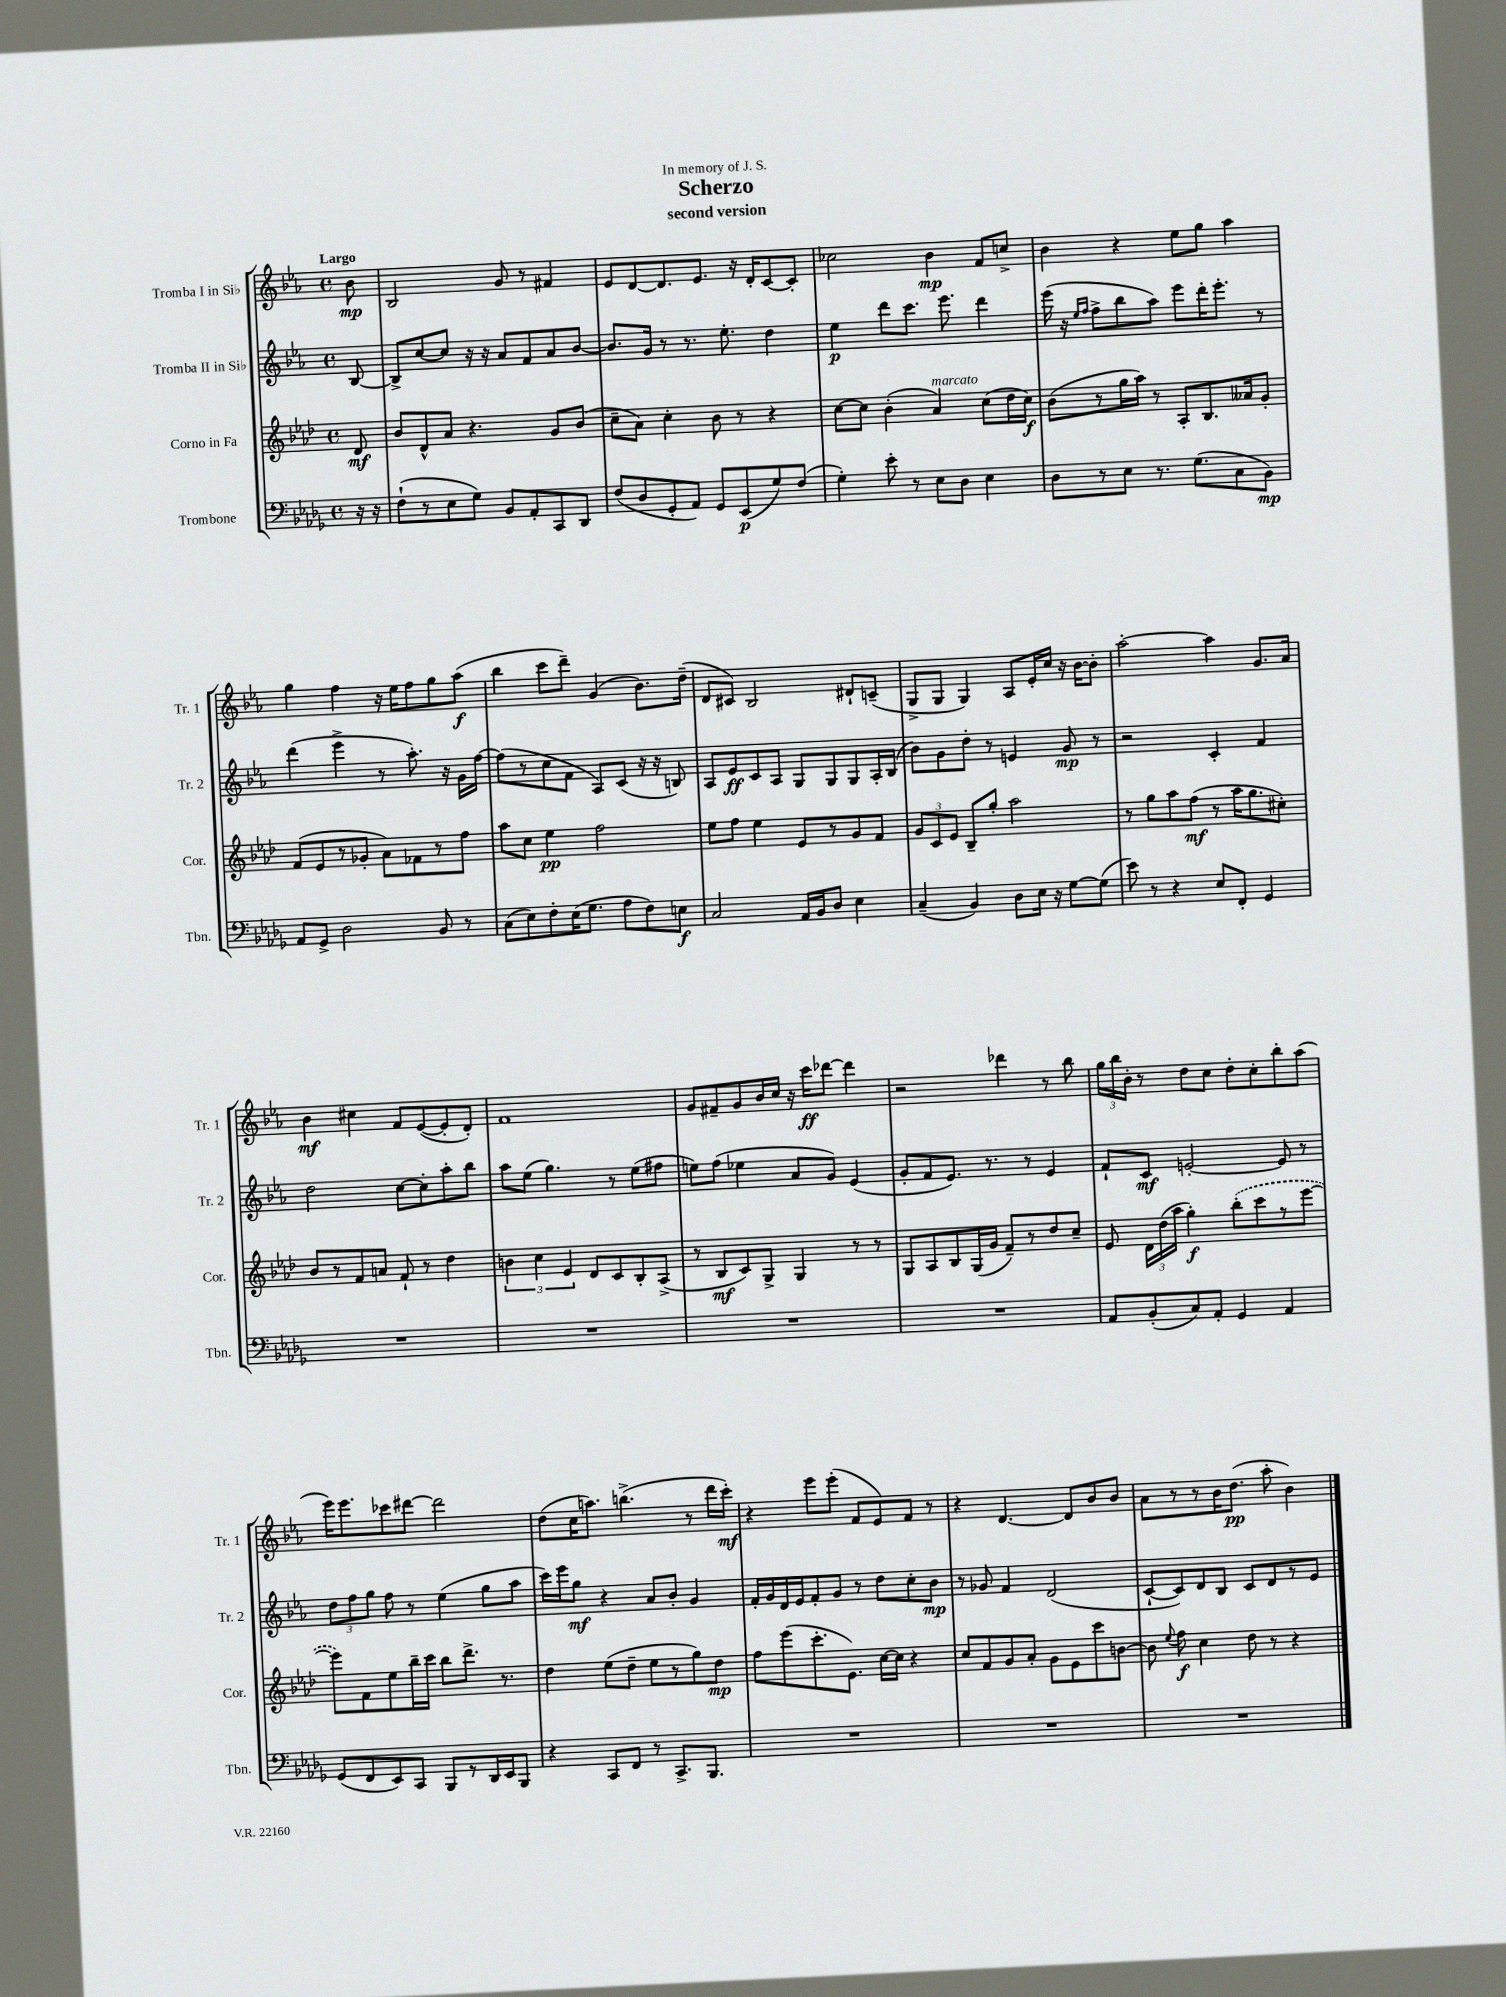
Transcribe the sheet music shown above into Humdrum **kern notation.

**kern	**dynam	**kern	**dynam	**kern	**dynam	**kern	**dynam
*part4	*part4	*part3	*part3	*part2	*part2	*part1	*part1
*staff4	*staff4	*staff3	*staff3	*staff2	*staff2	*staff1	*staff1
*I"Trombone	*	*I"Corno in Fa	*	*I"Tromba II in Si♭	*	*I"Tromba I in Si♭	*
*I'Tbn.	*	*I'Cor.	*	*I'Tr. 2	*	*I'Tr. 1	*
*clefF4	*	*clefG2	*	*clefG2	*	*clefG2	*
*k[b-e-a-d-g-]	*	*k[b-e-a-d-]	*	*k[b-e-a-]	*	*k[b-e-a-]	*
*M4/4	*	*M4/4	*	*M4/4	*	*M4/4	*
*met(c)	*	*met(c)	*	*met(c)	*	*met(c)	*
=	=	=	=	=	=	=	=
!	!	!	!	!	!	!LO:TX:a:B:t=Largo	!
16r	.	8d-/	mf	[8B-/	.	8b-\	mp
16r	.	.	.	.	.	.	.
=1	=1	=1	=1	=1	=1	=1	=1
(8F`\L	.	8b-/L	.	8B-^/L]	.	2B-/	.
8r	.	8d-^^/	.	[8cc/	.	.	.
8E-\	.	8a-/J	.	8cc/J]	.	.	.
8G-\J)	.	4.r	.	16r	.	.	.
.	.	.	.	16r	.	.	.
8BB-/L	.	.	.	8a-/L	.	8g/	.
8AA-'/	.	.	.	8f/	.	8r	.
8CC/	.	8g/L	.	8a-/	.	4f#X/	.
8DD-/J	.	(8b-/J	.	[8b-/J	.	.	.
=2	=2	=2	=2	=2	=2	=2	=2
(8F/L	.	8cc~\L	.	8.b-/L]	.	8e-/L	.
8D-/	.	8a-\J)	.	.	.	[8d/	.
.	.	.	.	16g/Jk	.	.	.
8GG-'/	.	4cc'\	.	8r	.	8.d/]	.
8AA-/J)	.	.	.	8.r	.	.	.
.	.	.	.	.	.	8.e-/J	.
8GG-/L	.	8b-\	.	.	.	.	.
.	.	.	.	8.ee-'\	.	.	.
(8EE-/	p	8r	.	.	.	16r	.
.	.	.	.	.	.	16d'/KL	.
8G-/)	.	4r	.	4dd\	.	[8c/	.
(8F/J	.	.	.	.	.	8c'/J]	.
=3	=3	=3	=3	=3	=3	=3	=3
4G-'\)	.	[8cc\L	.	4ee-\	p	2cc-X\	.
.	.	8cc\J]	.	.	.	.	.
8e-'\	.	(4b-'\	.	8ddd\L	.	.	.
8r	.	.	.	8.ccc\J	.	.	.
!	!	!LO:TX:a:i:t=marcato	!	!	!	!	!
8E-\L	.	4a-/)	.	.	.	4b-\	mp
.	.	.	.	8.eee-\	.	.	.
8D-\J	.	.	.	.	.	.	.
4E-\	.	(8cc\L	.	4ddd\	.	8f/L	.
.	.	16dd-\L	.	.	.	8ccn^/J	.
.	.	16cc\JJ)	f	.	.	.	.
=4	=4	=4	=4	=4	=4	=4	=4
8D-\L	.	(8b-\L	.	(16eee-\	.	4b-\	.
.	.	.	.	16r	.	.	.
.	.	.	.	16qqee-/LL	.	.	.
.	.	.	.	16qqff/JJ	.	.	.
8r	.	8r	.	8ff^\L	.	.	.
8E-\J	.	16gg\L	.	8bb-\	.	4r	.
.	.	16aa-\JJ)	.	.	.	.	.
8.r	.	8r	.	8aa-\J)	.	.	.
.	.	8A-'/L	.	8eee-\L	.	8ee-\L	.
(8.G-\L	.	.	.	.	.	.	.
.	.	8.B-/	.	16ddd'\K	.	8gg\J	.
.	.	.	.	8.eee-'\J	.	.	.
8C\	.	.	.	.	.	4aa-\	.
.	.	16a--X/k	.	.	.	.	.
8BB-\J)	mp	8g'/J	.	8r	.	.	.
!!LO:LB:g=z
=5	=5	=5	=5	=5	=5	=5	=5
8AA-/L	.	(8f/L	.	(4ddd\	.	4gg\	.
8GG-^/J	.	8e-/	.	.	.	.	.
2D-\	.	8r	.	4eee-^\	.	4ff\	.
.	.	8g-X'/J	.	.	.	.	.
.	.	8a-\L)	.	8r	.	16r	.
.	.	.	.	.	.	16ee-\KL	.
.	.	8f-X\	.	8.aa-'\)	.	8ff\	.
8BB-/	.	8r	.	.	.	8gg\	.
.	.	.	.	16r	.	.	.
8r	.	8ff\J	.	16g\LL	.	(8aa-\J	f
.	.	.	.	[16ff\JJ	.	.	.
=6	=6	=6	=6	=6	=6	=6	=6
(8C\L	.	8aa-\L	.	(8ff\L]	.	4bb-\	.
8E-\)	.	8cc\J	.	8r	.	.	.
8F'\	.	4ee-\	pp	8cc\	.	8ccc\L	.
(16E-\K	.	.	.	8f\J	.	8ddd~\J)	.
8.G-\J	.	.	.	.	.	.	.
.	.	2ff\	.	8A-/L)	.	(4g/	.
8A-\L	.	.	.	(8c/J	.	.	.
8F\)	.	.	.	16r	.	8.b-\L)	.
.	.	.	.	16r	.	.	.
8En\J	f	.	.	8Bn/)	.	.	.
.	.	.	.	.	.	(16dd~\Jk	.
=7	=7	=7	=7	=7	=7	=7	=7
2C/	.	8ee-\L	.	8A-/L	.	8d/L	.
.	.	8ff\J	.	8e-/	ff	8c#X/J)	.
.	.	4ee-\	.	8c/	.	2B-/	.
.	.	.	.	8A-/J	.	.	.
16AA-/LL	.	8e-/L	.	8G/L	.	.	.
16BB-/J	.	.	.	.	.	.	.
8D-/J	.	8r	.	8G/	.	.	.
4E-\	.	8g/	.	8G/	.	8d#X`/L	.
.	.	8f/J	.	16A-'/L	.	(8cn~/J	.
.	.	.	.	(16B-/JJ	.	.	.
=8	=8	=8	=8	=8	=8	=8	=8
(4C~/	.	12g/L	.	8b-\L)	.	8G^/L	.
.	.	12c/	.	.	.	.	.
.	.	.	.	8g\	.	8G/J	.
.	.	12e-/J	.	.	.	.	.
4BB-/)	.	8B-~/L	.	8dd'\J	.	4G/)	.
.	.	8gg'/J	.	8r	.	.	.
8D-\L	.	2aa-\	.	4en/	.	8A-/L	.
16E-\Jk	.	.	.	.	.	16e-'/L	.
16r	.	.	.	.	.	16cc/JJ	.
[8G-\L	.	.	.	8g/	mp	16r	.
.	.	.	.	.	.	[16b-\KL	.
(8G-\J]	.	.	.	8r	.	8b-'\J]	.
=9	=9	=9	=9	=9	=9	=9	=9
8e-\)	.	8r	.	2r	.	[2aa-'\	.
8r	.	8gg\L	.	.	.	.	.
4r	.	8aa-\	.	.	.	.	.
.	.	(8ff\J	mf	.	.	.	.
8E-/L	.	8r	.	4c'/	.	4aa-\]	.
8FF'/J	.	16aa-\KL	.	.	.	.	.
.	.	8.gg\	.	.	.	.	.
4GG-/	.	.	.	4f/	.	8.g/L	.
.	.	8cc#X'\J)	.	.	.	.	.
.	.	.	.	.	.	16a-/Jk	.
!!LO:LB:g=z
=10	=10	=10	=10	=10	=10	=10	=10
1r	.	8b-/L	.	2dd\	.	4b-\	mf
.	.	8r	.	.	.	.	.
.	.	8f/	.	.	.	4cc#X\	.
.	.	8an/J	.	.	.	.	.
.	.	8f`/	.	[8cc\L	.	8f/L	.
.	.	8r	.	8cc'\]	.	([8e-/	.
.	.	4dd-\	.	8aa-'\	.	8e-'/]	.
.	.	.	.	8bb-\J	.	8d'/J)	.
=11	=11	=11	=11	=11	=11	=11	=11
1r	.	6bn\	.	8aa-\L	.	1f	.
.	.	.	.	(8ee-\J	.	.	.
.	.	6cc\	.	.	.	.	.
.	.	.	.	4.gg\)	.	.	.
.	.	6e-/	.	.	.	.	.
.	.	8d-/L	.	.	.	.	.
.	.	8c/	.	8r	.	.	.
.	.	8B-'/	.	(8ee-\L	.	.	.
.	.	(8A-^/J	.	8ff#X\J	.	.	.
=12	=12	=12	=12	=12	=12	=12	=12
1r	.	8r	.	8een\L)	.	8g/L	.
.	.	8B-/L	mf	(8ff\J	.	8f#X~/	.
.	.	8c/)	.	4ee-X\	.	8g/	.
.	.	8G^/J	.	.	.	16b-/L	.
.	.	.	.	.	.	16cc/JJ	.
.	.	4G/	.	8a-/L	.	16r	.
.	.	.	.	.	.	16ccc\KL	ff
.	.	.	.	8g/J)	.	[8ddd-X\J	.
.	.	8r	.	(4e-/	.	4ddd-\]	.
.	.	8r	.	.	.	.	.
=13	=13	=13	=13	=13	=13	=13	=13
1r	.	8G/L	.	8g'/L	.	2r	.
.	.	8A-/	.	8f/	.	.	.
.	.	8B-/	.	8.e-/J)	.	.	.
.	.	(16G/L	.	.	.	.	.
.	.	16g/JJ	.	8.r	.	.	.
.	.	8f~/L)	.	.	.	4ddd-X\	.
.	.	8r	.	8r	.	.	.
.	.	8dd-/	.	4e-/	.	8r	.
.	.	8cc~/J	.	.	.	8bb-\	.
=14	=14	=14	=14	=14	=14	=14	=14
8AA-/L	.	8e-/	.	8f`/L	.	24gg\LL	.
.	.	.	.	.	.	24bb-\	.
.	.	.	.	.	.	24b-'\JJ	.
(8BB-'/	.	24d-\LL	.	8c/J	mf	8r	.
.	.	(24dd-\	.	.	.	.	.
.	.	24aa-\JJ	.	.	.	.	.
8C/)	.	4gg'\)	f	[2en'/	.	8dd\L	.
8AA-'/J	.	.	.	.	.	8cc\J	.
4GG-/	.	(8bb-'\L	.	.	.	8dd'\L	.
.	.	8ccc\	.	.	.	8cc'\	.
4AA-/	.	8r	.	8e/]	.	8bb-'\	.
.	.	[8eee-\J	.	8r	.	(8aa-\J	.
!!LO:LB:g=z
=15	=15	=15	=15	=15	=15	=15	=15
(8GG-/L	.	8eee-\L])	.	12dd\L	.	16eee-\KL)	.
.	.	.	.	.	.	8.eee-\	.
.	.	.	.	12ff\	.	.	.
8FF/	.	8f\	.	.	.	.	.
.	.	.	.	12gg\J	.	.	.
8EE-/)	.	8ee-\	.	8ff\	.	8ccc-X\	.
8CC/J	.	16bb-~\L	.	8r	.	[8ddd#X\J	.
.	.	16ccc\JJ	.	.	.	.	.
8BBB-/L	.	8bb-\L	.	(4ee-\	.	2ddd#\]	.
8r	.	8.ddd-^\J	.	.	.	.	.
16DD-/L	.	.	.	8gg\L	.	.	.
16EE-/J	.	8.r	.	.	.	.	.
8BBB-/J	.	.	.	8aa-\J	.	.	.
=16	=16	=16	=16	=16	=16	=16	=16
4r	.	4dd-\	.	16ccc\LL)	.	(8dd\L	.
.	.	.	.	16eee-\J	.	.	.
.	.	.	.	8gg\J	mf	16cc\K	.
.	.	.	.	.	.	8.aan\J)	.
8CC/L	.	(8ee-\L	.	4r	.	.	.
8FF/J	.	8dd-~\J	.	.	.	(4.bbn^\	.
8r	.	8ee-\L	.	8a-/L	.	.	.
8.CC^/L	.	8r	.	8b-'/J	.	.	.
.	.	8gg\)	.	4g/	.	8r	.
8.BBB-/J	.	.	.	.	.	.	.
.	.	8dd-\J	mp	.	.	16ddd\LL	.
.	.	.	.	.	.	16ccc'\JJ)	mf
=17	=17	=17	=17	=17	=17	=17	=17
1r	.	8ff\L	.	16f'/LL	.	4r	.
.	.	.	.	16g/	.	.	.
.	.	(8eee-\	.	16d/	.	.	.
.	.	.	.	16e-/J	.	.	.
.	.	8.ccc'\	.	8f'/	.	8eee-\L	.
.	.	.	.	8g/J	.	(8eee-'\J	.
.	.	8.e-\J)	.	.	.	.	.
.	.	.	.	8r	.	8f/L	.
.	.	[16cc\LL	.	8dd\L	.	8e-/)	.
.	.	16cc\JJ]	.	.	.	.	.
.	.	4r	.	8cc'\	.	8f/J	.
.	.	.	.	8b-\J	mp	8r	.
=18	=18	=18	=18	=18	=18	=18	=18
1r	.	8cc/L	.	8r	.	4r	.
.	.	8f/	.	8g-X/	.	.	.
.	.	8g/	.	4f/	.	[4.d/	.
.	.	8a-'/J	.	.	.	.	.
.	.	8g\L	.	(2d/	.	.	.
.	.	8e-\	.	.	.	8d/L]	.
.	.	8ccc\	.	.	.	8b-/	.
.	.	[8bn\J	.	.	.	8b-/J	.
=19	=19	=19	=19	=19	=19	=19	=19
1r	.	8b\]	.	[8c`/L	.	8a-\L	.
.	.	8qqee-/	.	.	.	.	.
.	.	8ff\	f	8c/])	.	8r	.
.	.	4cc\	.	8d/	.	8r	.
.	.	.	.	8B-/J	.	16b-\K	.
.	.	.	.	.	.	(8.dd\J	pp
.	.	8dd-\	.	8c/L	.	.	.
.	.	8r	.	8d/	.	8aa-'\	.
.	.	4r	.	8r	.	4b-\)	.
.	.	.	.	8e-/J	.	.	.
==	==	==	==	==	==	==	==
*-	*-	*-	*-	*-	*-	*-	*-
